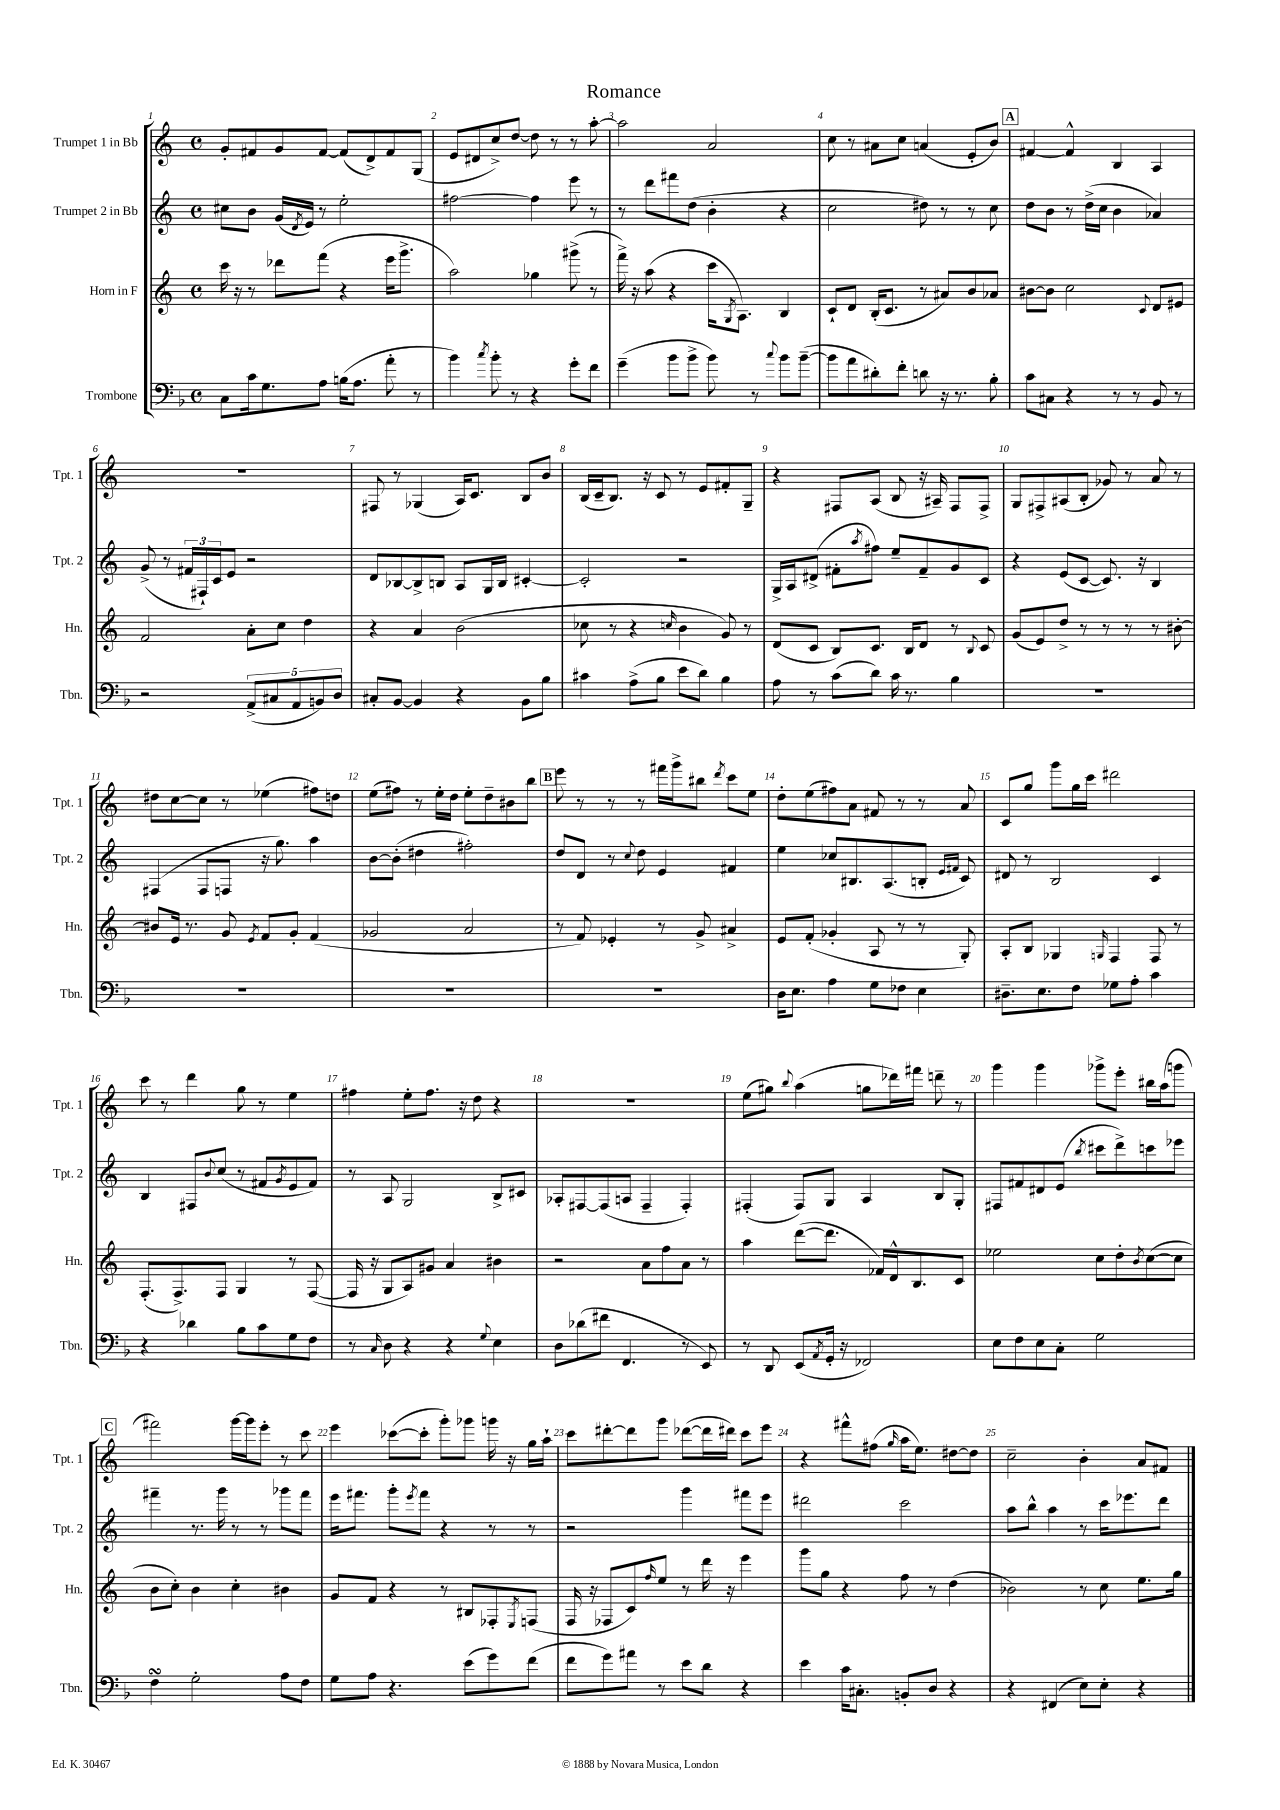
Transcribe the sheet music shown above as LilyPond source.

\header { title = "Romance" }
<<
\new StaffGroup <<
\new Staff = "s0" \with { instrumentName = "Trumpet 1 in Bb" shortInstrumentName = "Tpt. 1" } {
    \clef treble \key c \major \defaultTimeSignature \time 4/4
    g'8-. fis'8 g'8 fis'8~ fis'8( d'8->) fis'8 g8( |
    e'8 dis'8 c''8->) d''8~ d''8 r8 r8 a''8~-. |
    a''2 a'2 |
    c''8 r8 ais'8 c''8 a'4( e'8-. b'8) |
    \mark \markup { \box "A" } fis'4~ fis'4-^ b4 a4 |
    R1 |
    fis8 r8 ges4( a16) c'8. b8 b'8 |
    b16( c'16-- b8.) r16 c'8 r8 e'8 fis'8-. g8-- |
    r4 fis8 a8( b8 r16 ais16--) fis8 fis8-> |
    g8 fis8-> ais8( b8-. ges'8) r8 a'8 r8 |
    dis''8 c''8~ c''8 r8 ees''4( fis''8) d''8 |
    e''8( fis''8) r8 e''16-. d''16 e''8-. d''8-- bis'8 b''8 |
    \mark \markup { \box "B" } e'''8 r8 r8 r8 fis'''16 g'''16-> bis''8 \acciaccatura { d'''8 } c'''8 e''8 |
    d''8-. e''8( fis''8) a'8 fis'8 r8 r8 a'8 |
    c'8 g''8 g'''8 g''16 c'''16 dis'''2 |
    c'''8 r8 d'''4 g''8 r8 e''4 |
    fis''4 e''8-. fis''8. r16 d''8 r4 |
    R1 |
    e''8( gis''8) \appoggiatura { b''8 } a''4( g''8 des'''16) fis'''16 d'''8-- r8 |
    g'''4 g'''4 ges'''8-> e'''8-. bis''16 a''16( g'''8 |
    \mark \markup { \box "C" } fis'''2) g'''16~ g'''16 e'''8-. r8 c'''8 |
    e'''4 ces'''8~( ces'''8-. g'''8-.) ges'''8 g'''16 r16 g''16 a''16-! |
    c'''8 dis'''8~-. dis'''8 g'''8 des'''8~( des'''16 dis'''16) c'''8 e'''8 |
    r4 fis'''8-^ fis''8( \grace { g''16 } a''16 e''8.) dis''8~ dis''8 |
    c''2-- b'4-. a'8 fis'8 \bar "|." |
}
\new Staff = "s1" \with { instrumentName = "Trumpet 2 in Bb" shortInstrumentName = "Tpt. 2" } {
    \clef treble \key c \major \defaultTimeSignature \time 4/4
    cis''8 b'8 g'16( \acciaccatura { d'8 } e'16) r8 e''2-. |
    fis''2~ fis''4 e'''8 r8 |
    r8 d'''8 fis'''8 d''8( b'4-. r4 |
    c''2 dis''8) r8 r8 c''8 |
    \mark \markup { \box "A" } d''8 b'8 r8 d''16->( c''16 b'4 aes'4) |
    g'8->( r8 \tuplet 3/2 { fis'16 fis16-!) c'16 } e'8 r2 |
    d'8 bes8~ bes8-> b8 a8 g16 b16 cis'4~-. |
    cis'2-. r2 |
    g16-> a16 dis'8->( fis'8-. \acciaccatura { a''8 } fis''8) e''8-- fis'8-- g'8 c'8 |
    r4 e'8( c'8~ c'8.) r16 b4 |
    fis4( fis8 f8 r16 g''8.) a''4 |
    b'8~ b'8-.( dis''4 fis''2-.) |
    \mark \markup { \box "B" } d''8 d'8 r8 \appoggiatura { c''8 } d''8 e'4 fis'4 |
    e''4 ces''8 bis8. a8.( b8-. \grace { e'16 fis'16 } c'8) |
    dis'8 r8 b2 c'4 |
    b4 fis8 \appoggiatura { b'8 } c''8( r8 fis'8 \acciaccatura { g'8 } e'8 fis'8) |
    r8 a8 g2 b8-> cis'8 |
    aes8-. fis8~ fis8( a8 fis4-- fis4-.) |
    fis4-.( fis8) g8 a4 b8 g8-. |
    fis8 fis'8 dis'8 e'8( \acciaccatura { b''8 } cis'''8 d'''8->) c'''8 ees'''8 |
    \mark \markup { \box "C" } fis'''4-- r8. g'''16 r8 r8 ges'''8 fis'''8 |
    e'''16 fis'''8. g'''8-. \acciaccatura { e'''8 } fis'''8 r4 r8 r8 |
    r2 g'''4 fis'''8 e'''8 |
    dis'''2 c'''2 |
    a''8 b''8-^ a''4 r8 c'''16 ees'''8. d'''8 \bar "|." |
}
\new Staff = "s2" \with { instrumentName = "Horn in F" shortInstrumentName = "Hn." } {
    \clef treble \key c \major \defaultTimeSignature \time 4/4
    c'''16 r16 r8 des'''8 f'''8( r4 e'''16 g'''8.-> |
    a''2) ges''4 gis'''8->( r8 |
    f'''16->) r16 a''8( r4 c'''16 \acciaccatura { g8 } a8.) b4 |
    c'8-! d'8 b16-.( c'8. r8 ais'8) b'8 aes'8 |
    \mark \markup { \box "A" } bis'8~ bis'8 c''2 \appoggiatura { c'8 } d'8 eis'8 |
    f'2 a'8-. c''8 d''4 |
    r4 a'4 b'2( |
    ces''8 r8 r4 \grace { c''16 } b'4 g'8) r8 |
    d'8( c'8 b8) c'8. b16 d'8 r8 \appoggiatura { b8 } c'8 |
    g'8( e'8) d''8-> r8 r8 r8 r8 bis'8~-. |
    bis'8 e'16 r8. g'8 \acciaccatura { e'8 } f'8 g'8-. f'4( |
    ges'2 a'2 |
    \mark \markup { \box "B" } r8 f'8) ees'4-. r8 g'8-> ais'4-> |
    e'8 f'8-.( ges'4-. a8 r8 r8 g8-.) |
    a8-. b8 ges4 \grace { g16 } f4 f8 r8 |
    f8.-.( f8.->) f8 g4 r8 f8~( |
    f16 r16 g8 a8) gis'8 a'4 bis'4 |
    r2 a'8 f''8 a'8 r8 |
    a''4 d'''8~( d'''8. fes'16) d'16-^ b8. c'8 |
    ees''2 c''8 d''8-. \acciaccatura { b'8 } c''8~( c''8 |
    \mark \markup { \box "C" } b'8 c''8-.) b'4 c''4-. bis'4 |
    g'8 f'8 r4 r8 bis8 fes8-. \acciaccatura { e8 } f8( |
    f16 r16 fes8 c'8) \grace { f''16 } e''8 r8 d'''16 r16 e'''4 |
    g'''8 g''8 r4 f''8 r8 d''4( |
    bes'2) r8 c''8 e''8. g''16 \bar "|." |
}
\new Staff = "s3" \with { instrumentName = "Trombone" shortInstrumentName = "Tbn." } {
    \clef bass \key f \major \defaultTimeSignature \time 4/4
    c8 c'16 g8. a8 b16( a8. a'8-. r8 |
    bes'4) \acciaccatura { c''8 } bes'8-. r8 r4 g'8-. f'8 |
    g'4--( bes'8 bes'8-> bes'8) r8 \appoggiatura { c''8 } bes'8 bes'8~--( |
    bes'8 a'8 dis'8-.) f'8-. d'8 r16 r8. bes8-. |
    \mark \markup { \box "A" } c'8 cis8 r4 r8 r8 bes,8 r8 |
    r2 \tuplet 5/4 { a,8->( cis8 a,8 b,8) d8 } |
    cis8-. bes,8~ bes,4 r4 bes,8 bes8 |
    cis'4 a8->( bes8 e'8 d'8) bes4 |
    a8 r8 c'8( d'8) c'16 r8. bes4 |
    R1 |
    R1 |
    R1 |
    \mark \markup { \box "B" } R1 |
    d16 e8. a4 g8 fes8 e4 |
    dis8.-- e8. f8 ges8 a8-. c'4 |
    r4 des'4 bes8 c'8 g8 f8 |
    r8 \grace { c16 } d8 r4 r4 \appoggiatura { g8 } e4 |
    d8 des'8( fis'8 f,4. r8 e,8) |
    r8 d,8 e,8( \acciaccatura { a,8 } g,16-. r16 fes,2) |
    e8 f8 e8 c8-. g2 |
    \mark \markup { \box "C" } f4\turn g2-. a8 f8 |
    g8 a8 r4. e'8( g'8) f'8( |
    f'8 g'8) ais'8 r8 e'8 d'8 r4 |
    e'4 c'16 cis8.-. b,8-. d8 r4 |
    r4 fis,4( e8) e8-. r4 \bar "|." |
}
>>
>>
\layout { \context { \Score \override BarNumber.break-visibility = ##(#f #t #t) barNumberVisibility = #all-bar-numbers-visible } }
